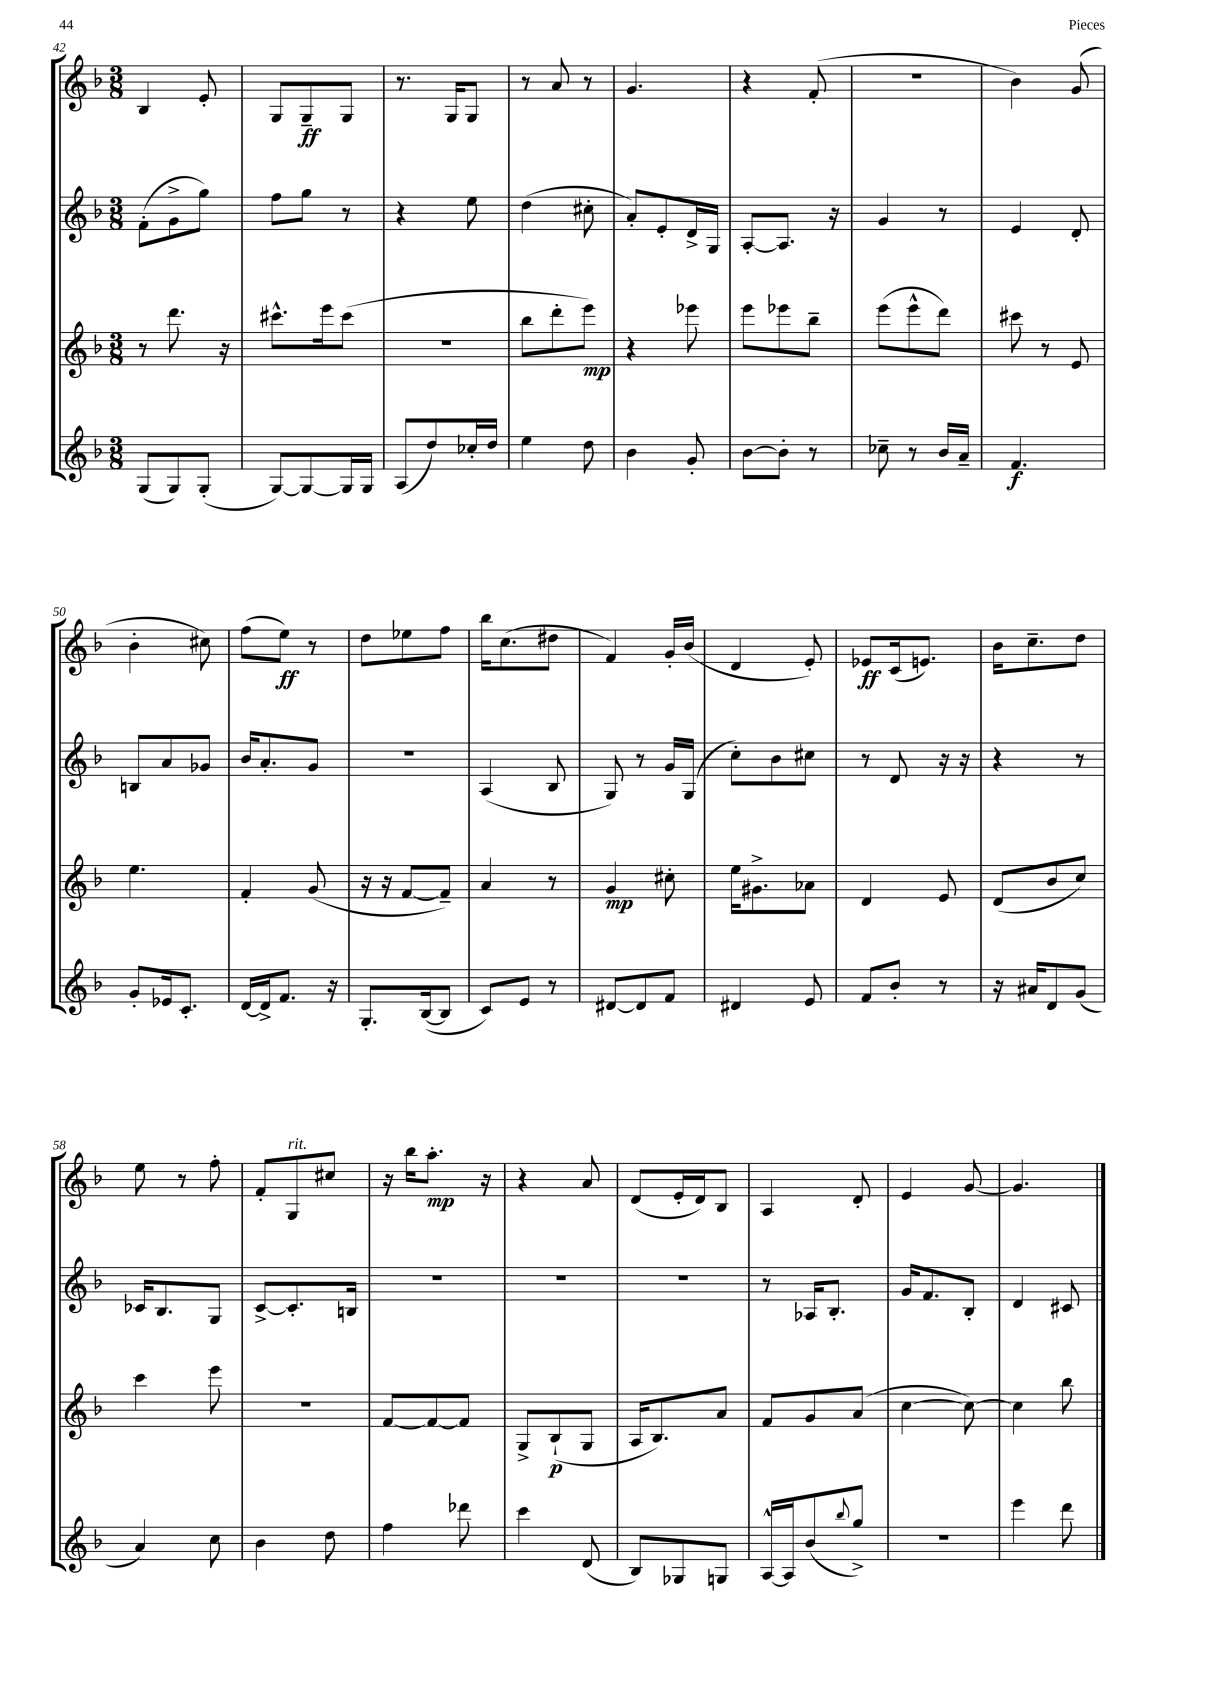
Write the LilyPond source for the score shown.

<<
\new StaffGroup <<
\new Staff = "s0" {
    \clef treble \key f \major \numericTimeSignature \time 3/8
    bes4 e'8-. |
    g8 g8--\ff g8 |
    r8. g16 g8 |
    r8 a'8 r8 |
    g'4. |
    r4 f'8-.( |
    R4. |
    bes'4) g'8( |
    bes'4-. cis''8) |
    f''8( e''8\ff) r8 |
    d''8 ees''8 f''8 |
    bes''16 c''8.( dis''8 |
    f'4) g'16-. bes'16( |
    d'4 e'8-.) |
    ees'8\ff c'16( e'8.) |
    bes'16 c''8.-- d''8 |
    e''8 r8 f''8-. |
    f'8-. g8^\markup { \italic "rit." } cis''8 |
    r16 bes''16 a''8.-.\mp r16 |
    r4 a'8 |
    d'8( e'16-. d'16) bes8 |
    a4 d'8-. |
    e'4 g'8~ |
    g'4. \bar "|." |
}
\new Staff = "s1" {
    \clef treble \key f \major \numericTimeSignature \time 3/8
    f'8-.( g'8-> g''8) |
    f''8 g''8 r8 |
    r4 e''8 |
    d''4( cis''8-. |
    a'8-.) e'8-. d'16-> g16 |
    a8~-. a8. r16 |
    g'4 r8 |
    e'4 d'8-. |
    b8 a'8 ges'8 |
    bes'16 a'8.-. g'8 |
    R4. |
    a4( bes8 |
    g8) r8 g'16 g16( |
    c''8-.) bes'8 cis''8 |
    r8 d'8 r16 r16 |
    r4 r8 |
    ces'16 bes8. g8 |
    c'8~-> c'8.-. b16 |
    R4. |
    R4. |
    R4. |
    r8 aes16 bes8.-. |
    g'16 f'8. bes8-. |
    d'4 cis'8 \bar "|." |
}
\new Staff = "s2" {
    \clef treble \key f \major \numericTimeSignature \time 3/8
    r8 d'''8. r16 |
    cis'''8.-^ e'''16 cis'''8( |
    R4. |
    bes''8 d'''8-. e'''8\mp) |
    r4 ees'''8 |
    e'''8 ees'''8 bes''8-- |
    e'''8( e'''8-^ d'''8) |
    cis'''8 r8 e'8 |
    e''4. |
    f'4-. g'8( |
    r16 r16 f'8~ f'8--) |
    a'4 r8 |
    g'4\mp cis''8-. |
    e''16 gis'8.-> aes'8 |
    d'4 e'8 |
    d'8( bes'8 c''8) |
    c'''4 e'''8 |
    R4. |
    f'8~ f'8~ f'8 |
    g8-> bes8-!\p( g8 |
    a16 bes8.) a'8 |
    f'8 g'8 a'8( |
    c''4~ c''8~) |
    c''4 bes''8 \bar "|." |
}
\new Staff = "s3" {
    \clef treble \key f \major \numericTimeSignature \time 3/8
    g8( g8) g8-.( |
    g8~) g8~ g16 g16 |
    a8( d''8) ces''16-. d''16 |
    e''4 d''8 |
    bes'4 g'8-. |
    bes'8~ bes'8-. r8 |
    ces''8-- r8 bes'16 a'16-- |
    f'4.\f |
    g'8-. ees'16 c'8.-. |
    d'16~ d'16-> f'8. r16 |
    g8.-. bes16~( bes8 |
    c'8) e'8 r8 |
    dis'8~ dis'8 f'8 |
    dis'4 e'8 |
    f'8 bes'8-. r8 |
    r16 ais'16 d'8 g'8( |
    a'4) c''8 |
    bes'4 d''8 |
    f''4 des'''8 |
    c'''4 d'8( |
    bes8) ges8 g8 |
    a16~-^ a16 bes'8( \appoggiatura { bes''8 } g''8->) |
    R4. |
    e'''4 d'''8 \bar "|." |
}
>>
>>
\layout { \context { \Score currentBarNumber = #42 } }
